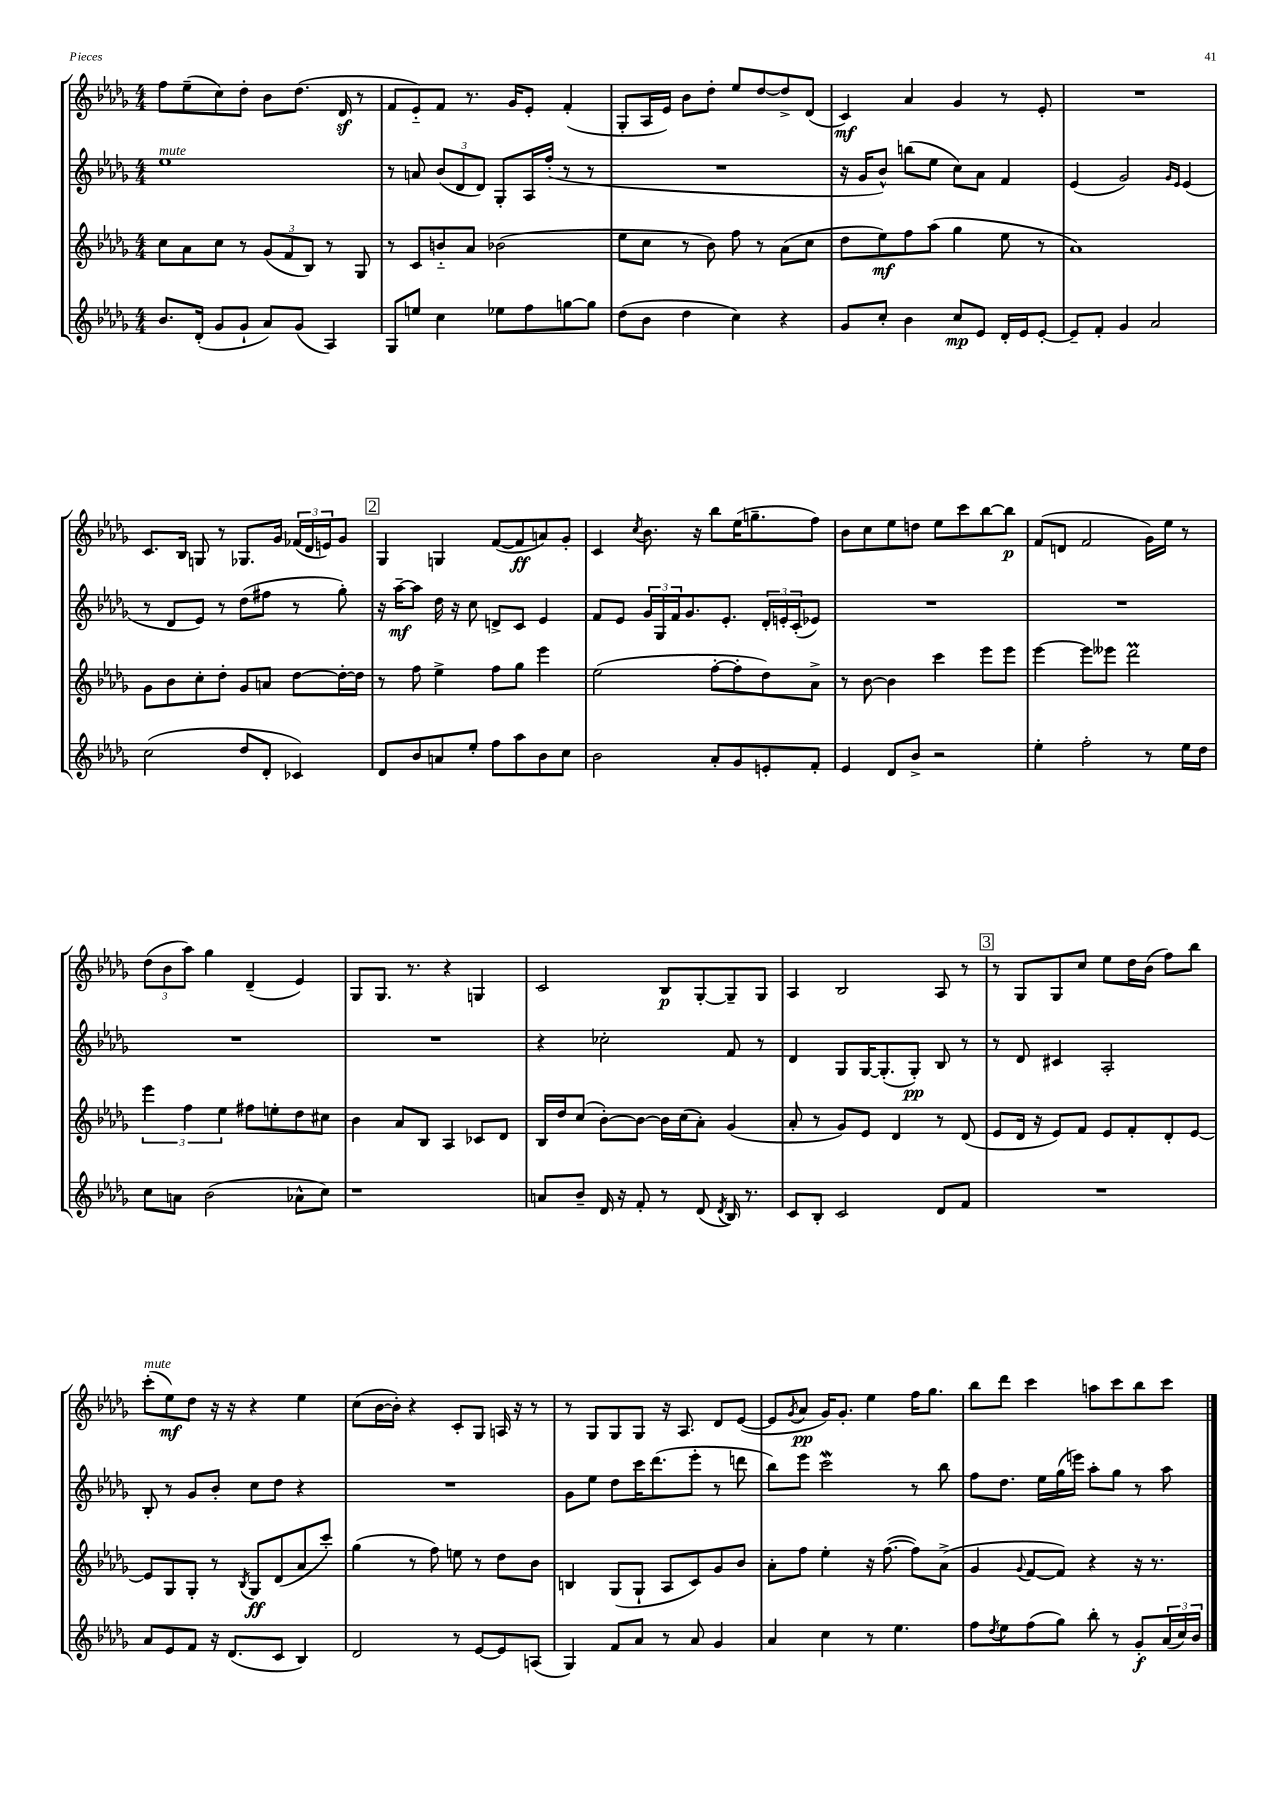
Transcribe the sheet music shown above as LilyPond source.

<<
\new StaffGroup <<
\new Staff = "s0" {
    \clef treble \key des \major \numericTimeSignature \time 4/4
    f''8 ees''8--( c''8) des''8-. bes'8 des''8.( des'16\sf r8 |
    f'8 ees'8-_) f'8 r8. ges'16 ees'8-. f'4-.( |
    ges8-. aes16 ees'16) bes'8 des''8-. ees''8 des''8~ des''8-> des'8( |
    c'4\mf) aes'4 ges'4 r8 ees'8-. |
    R1 |
    c'8. bes16 g8 r8 ges8. ges'16 \tuplet 3/2 { fes'16( des'16 e'16) } ges'8 |
    \mark \markup { \box "2" } ges4 g4 f'8~( f'8\ff a'8) ges'8-. |
    c'4 \acciaccatura { c''8 } bes'8. r16 bes''8 ees''16( g''8.-- f''8) |
    bes'8 c''8 ees''8 d''8 ees''8 c'''8 bes''8~ bes''8\p |
    f'8( d'8 f'2 ges'16) ees''16 r8 |
    \tuplet 3/2 { des''8( bes'8 aes''8) } ges''4 des'4--( ees'4) |
    ges8 ges8. r8. r4 g4 |
    c'2 bes8\p ges8~-. ges8-- ges8 |
    aes4 bes2 aes8 r8 |
    \mark \markup { \box "3" } r8 ges8 ges8 c''8 ees''8 des''16 bes'16( f''8) bes''8 |
    c'''8-.^\markup { \italic "mute" }( ees''8\mf) des''8 r16 r16 r4 ees''4 |
    c''8( bes'16~ bes'16-.) r4 c'8-. ges8 a16 r16 r8 |
    r8 ges8 ges8 ges8 r16 aes8. des'8 ees'8~( |
    ees'8 \acciaccatura { ges'8 } aes'8\pp ges'16) ges'8.-. ees''4 f''16 ges''8. |
    bes''8 des'''8 c'''4 a''8 c'''8 bes''8 c'''8 \bar "|." |
}
\new Staff = "s1" {
    \clef treble \key des \major \numericTimeSignature \time 4/4
    ees''1^\markup { \italic "mute" } |
    r8 a'8 \tuplet 3/2 { bes'8( des'8 des'8) } ges8-. aes16 f''16-.( r8 r8 |
    R1 |
    r16 ges'16 bes'8-^) b''8( ees''8 c''8) aes'8 f'4 |
    ees'4( ges'2) \grace { ges'16 ees'16 } ees'4( |
    r8 des'8 ees'8) r8 des''8( fis''8 r8 ges''8-.) |
    \mark \markup { \box "2" } r16 aes''16~--\mf aes''8 des''16 r16 c''8 d'8-> c'8 ees'4 |
    f'8 ees'8 \tuplet 3/2 { ges'16 ges16 f'16 } ges'8. ees'8.-. \tuplet 3/2 { des'16-. e'16-. c'16-.( } ees'8) |
    R1 |
    R1 |
    R1 |
    R1 |
    r4 ces''2-. f'8 r8 |
    des'4 ges8 ges16~ ges8.-.( ges8-.\pp) bes8 r8 |
    \mark \markup { \box "3" } r8 des'8 cis'4 aes2-. |
    bes8-. r8 ges'8 bes'8-. c''8 des''8 r4 |
    R1 |
    ges'8 ees''8 des''8 c'''16 des'''8.( ees'''8-. r8 d'''8 |
    bes''8) ees'''8 c'''2\mordent r8 bes''8 |
    f''8 des''8. ees''16 ges''16( e'''16) aes''8-. ges''8 r8 aes''8 \bar "|." |
}
\new Staff = "s2" {
    \clef treble \key des \major \numericTimeSignature \time 4/4
    c''8 aes'8 c''8 r8 \tuplet 3/2 { ges'8( f'8 bes8) } r8 ges8 |
    r8 c'8 b'8-_ aes'8 bes'2( |
    ees''8 c''8 r8 bes'8) f''8 r8 aes'8( c''8 |
    des''8 ees''8\mf) f''8 aes''8( ges''4 ees''8 r8 |
    aes'1) |
    ges'8 bes'8 c''8-. des''8-. ges'8 a'8 des''8~ des''16~-. des''16 |
    \mark \markup { \box "2" } r8 f''8 ees''4-> f''8 ges''8 ees'''4 |
    ees''2( f''8~-. f''8-. des''8) aes'8-> |
    r8 bes'8~ bes'4 c'''4 ees'''8 ees'''8 |
    ees'''4~ ees'''8 eeses'''8 des'''2\prall |
    \tuplet 3/2 { ees'''4 f''4 ees''4 } fis''8 e''8-. des''8 cis''8 |
    bes'4 aes'8 bes8 aes4 ces'8 des'8 |
    bes16 des''16 c''8( bes'8~-.) bes'8~ bes'16 c''16( aes'8-.) ges'4( |
    aes'8-. r8 ges'8) ees'8 des'4 r8 des'8( |
    \mark \markup { \box "3" } ees'8 des'16 r16 ees'8) f'8 ees'8 f'8-. des'8-. ees'8~ |
    ees'8 ges8 ges8-. r8 \acciaccatura { bes8 } ges8\ff des'8( aes'8 c'''8-.) |
    ges''4( r8 f''8) e''8 r8 des''8 bes'8 |
    b4 ges8( ges8-! aes8 c'8) ges'8 bes'8 |
    aes'8-. f''8 ees''4-. r16 f''8.~( f''8) aes'8->( |
    ges'4 \appoggiatura { ges'8 } f'8~ f'8) r4 r16 r8. \bar "|." |
}
\new Staff = "s3" {
    \clef treble \key des \major \numericTimeSignature \time 4/4
    bes'8. des'16-.( ges'8 ges'8-! aes'8) ges'8( aes4) |
    ges8 e''8 c''4 ees''8 f''8 g''8~ g''8 |
    des''8( bes'8 des''4 c''4) r4 |
    ges'8 c''8-. bes'4 c''8\mp ees'8 des'16-. ees'16 ees'8~-. |
    ees'8-- f'8-. ges'4 aes'2 |
    c''2( des''8 des'8-. ces'4) |
    \mark \markup { \box "2" } des'8 bes'8 a'8 ees''8-. f''8 aes''8 bes'8 c''8 |
    bes'2 aes'8-. ges'8 e'8-. f'8-. |
    ees'4 des'8 bes'8-> r2 |
    ees''4-. f''2-. r8 ees''16 des''16 |
    c''8 a'8 bes'2( aes'8-^ c''8) |
    r1 |
    a'8 bes'8-- des'16 r16 f'8-. r8 des'8( \acciaccatura { des'8 } bes16) r8. |
    c'8 bes8-. c'2 des'8 f'8 |
    \mark \markup { \box "3" } R1 |
    aes'8 ees'8 f'8 r16 des'8.( c'8 bes4) |
    des'2 r8 ees'8~ ees'8 a8( |
    ges4) f'8 aes'8 r8 aes'8 ges'4 |
    aes'4 c''4 r8 ees''4. |
    f''8 \acciaccatura { des''8 } ees''8 f''8( ges''8) bes''8-. r8 ges'8-.\f \tuplet 3/2 { aes'16( c''16) bes'16 } \bar "|." |
}
>>
>>
\layout { \context { \Score \remove "Bar_number_engraver" } }
